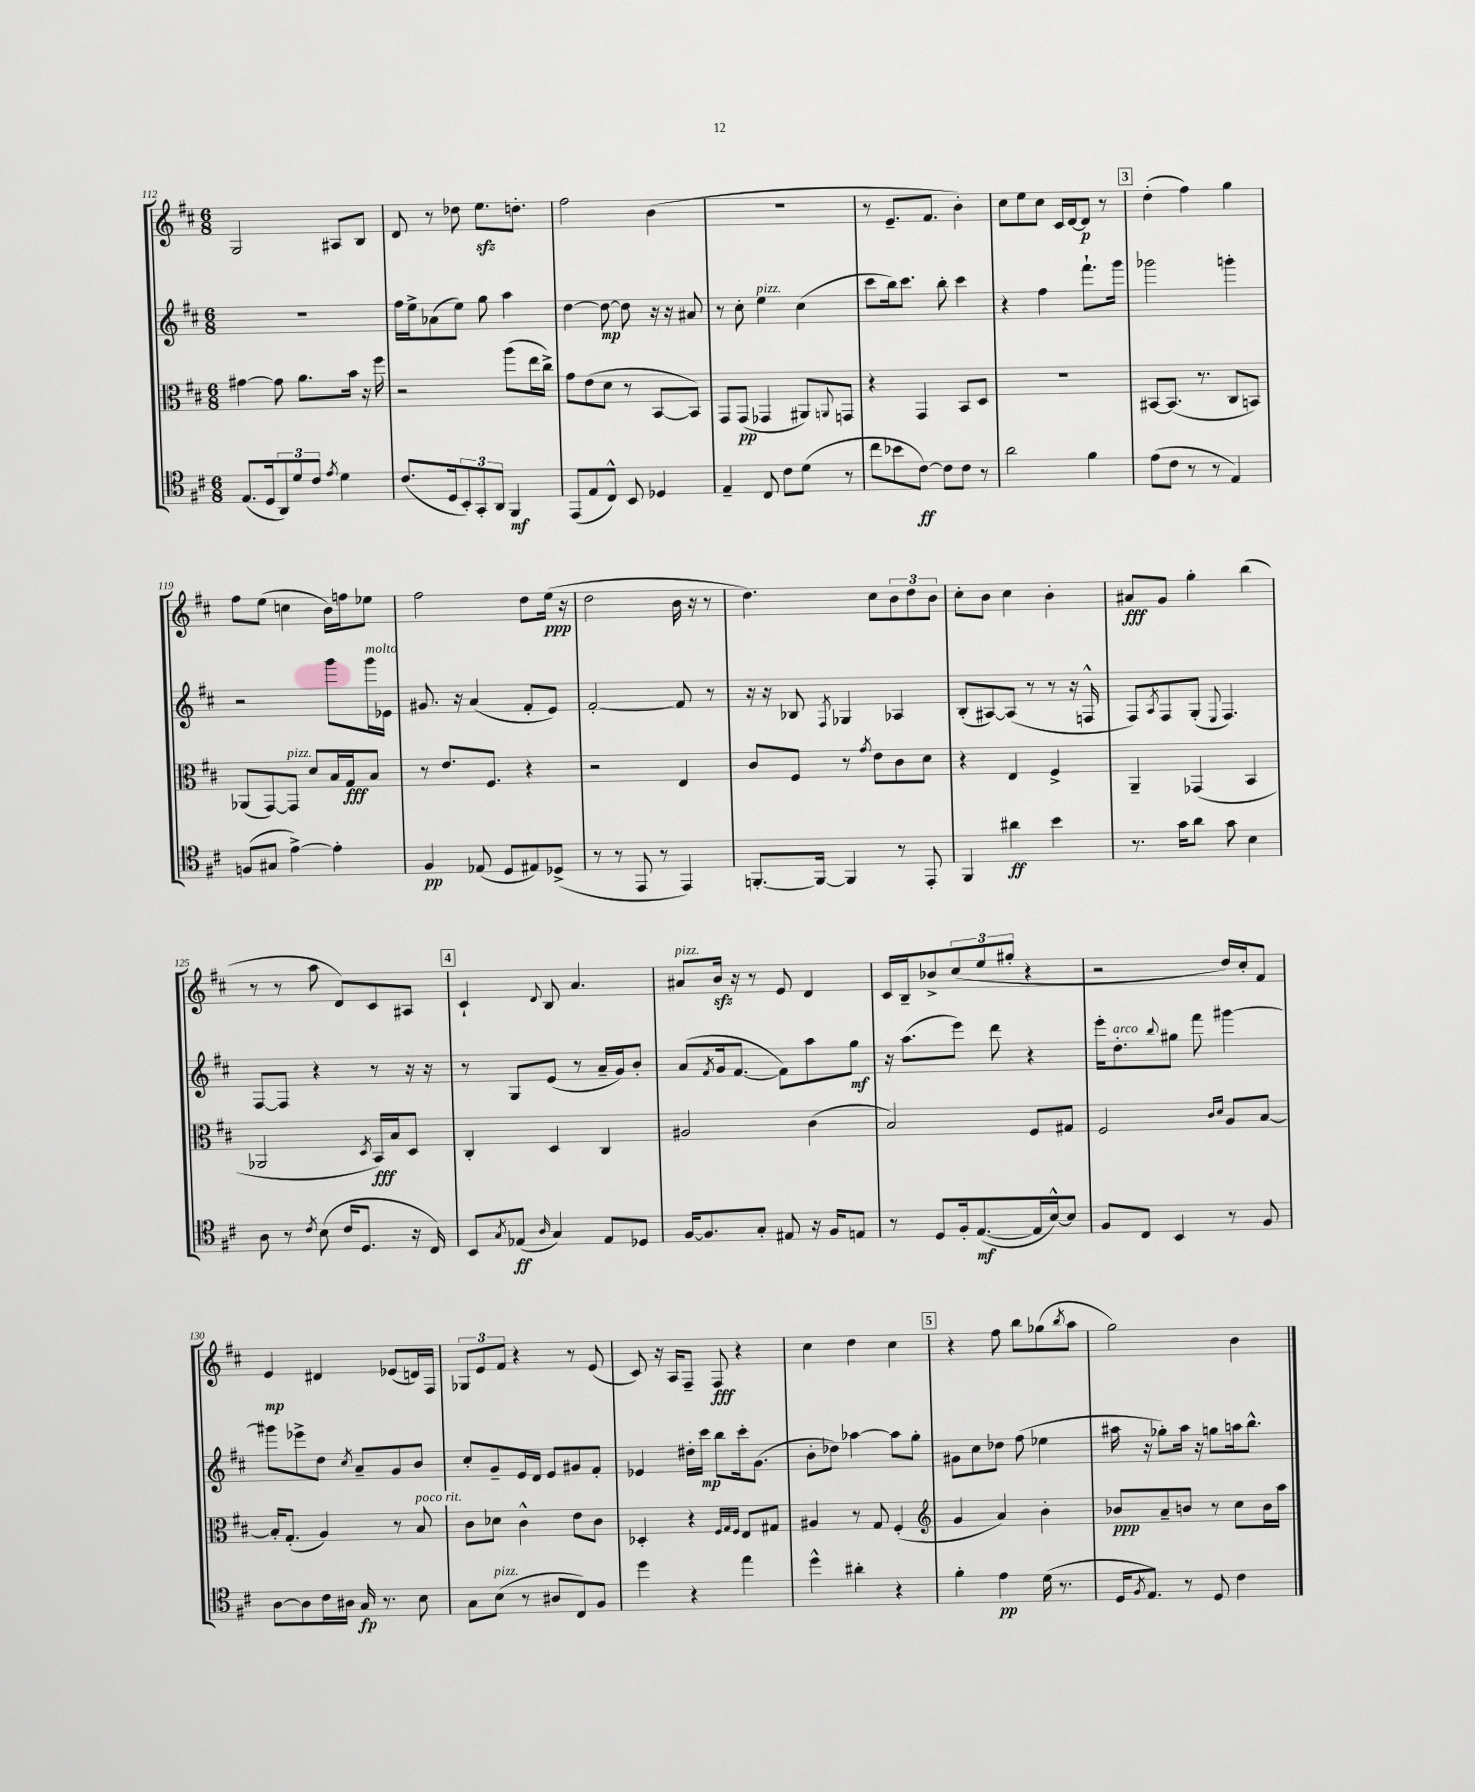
<<
\new StaffGroup <<
\new Staff = "s0" {
    \clef treble \key d \major \numericTimeSignature \time 6/8
    g2 ais8 b8 |
    d'8 r8 des''8 e''8.\sfz d''8.-. |
    fis''2 b'4( |
    R2. |
    r8 e'8.-- fis'8. b'4-.) |
    cis''8 e''8 cis''8 cis'16 d'16~ d'8\p r8 |
    \mark \markup { \box "3" } d''4-.( fis''4) g''4 |
    fis''8 e''8( c''4 b'16) f''16 ees''8 |
    fis''2 d''8 e''16\ppp( r16 |
    d''2 b'16 r16 r8 |
    d''4.) cis''8 \tuplet 3/2 { b'8 d''8 b'8 } |
    cis''8-. b'8 cis''4 b'4-. |
    ais'8\fff g'8 g''4-. b''4( |
    r8 r8 a''8 d'8) cis'8 ais8 |
    \mark \markup { \box "4" } cis'4-! \appoggiatura { d'8 } b8 a'4. |
    ais'8^\markup { \italic "pizz." } b'16\sfz r16 r8 e'8 d'4 |
    cis'16 b16-- bes'8-> \tuplet 3/2 { cis''8( e''8 gis''8-. } r4 |
    r2 d''16) cis''16-. fis'8 |
    e'4\mp dis'4 ees'8( d'16) fis16 |
    \tuplet 3/2 { ges8 e'8 fis'8 } r4 r8 e'8( |
    cis'8) r16 a16 fis8-- fis8\fff r4 |
    cis''4 d''4 cis''4 |
    \mark \markup { \box "5" } r4 fis''8 b''8 ges''8( \acciaccatura { b''8 } a''8 |
    g''2) b'4 \bar "|." |
}
\new Staff = "s1" {
    \clef treble \key d \major \numericTimeSignature \time 6/8
    R2. |
    fis''16 e''16-> aes'8( e''8) g''8 a''4 |
    d''4~ d''8~\mp d''8 r16 r16 ais'8 |
    r8 cis''8-. e''4^\markup { \italic "pizz." } cis''4( |
    cis'''8 b''16) cis'''8. b''8-. cis'''4 |
    r4 fis''4 fis'''8.-! g'''16 |
    \mark \markup { \box "3" } ges'''2 g'''4-. |
    r2 g'''8 g'''16^\markup { \italic "molto" } ees'16 |
    gis'8. r16 a'4( fis'8-. e'8) |
    fis'2~-. fis'8 r8 |
    r16 r16 bes8 \acciaccatura { fis8 } ges4 aes4 |
    b8-.( ais8~) ais8( r8 r8 r16 f16-^ |
    fis8) \acciaccatura { a8 } fis8 g8-.( \appoggiatura { e8 } fis4.) |
    fis8~ fis8 r4 r8 r16 r16 |
    \mark \markup { \box "4" } r8 g8 e'8( r8 a'16-- g'16) b'8-. |
    a'8( \acciaccatura { fis'8 } g'16 fis'8.~ fis'8) a''8 g''8\mf |
    r16 a''8.( e'''8) d'''8 r4 |
    e'''16-. d''8.-.^\markup { \italic "arco" } \appoggiatura { b''8 } gis''8 fis'''8 gis'''4~ |
    gis'''8 ees'''8-> d''8 \acciaccatura { cis''8 } a'8-- g'8 b'8 |
    cis''8-. g'8-- e'16 d'16 e'8 gis'8 fis'8-. |
    ees'4 dis''16-. cis'''16\mp b''8 cis'''16-. g'8.( |
    b'8-. des''8) aes''4~ aes''8 g''8-. |
    \mark \markup { \box "5" } gis'8 cis''8 des''8 fis''8( ees''4 |
    ais''16 r16 ges''8-.) ais''16 r16 g''8 a''16 b''8.-^ \bar "|." |
}
\new Staff = "s2" {
    \clef alto \key d \major \numericTimeSignature \time 6/8
    gis'4~ gis'8 a'8. b'16 r16 fis''16 |
    r2 a''8( e''16 cis''16->) |
    g'8 e'8( d'8 r8 b,8~ b,8) |
    g,8 g,8\pp( ges,4 ais,8) \appoggiatura { a,8 } g,8 |
    r4 g,4 b,8 d8 |
    R2. |
    \mark \markup { \box "3" } bis,8~ bis,8.( r8. cis8 b,8) |
    aes,8( g,8~) g,8^\markup { \italic "pizz." } d'8 b16 g16\fff b8 |
    r8 e'8. fis8. r4 |
    r2 e4 |
    cis'8 fis8 r8 \acciaccatura { g'8 } e'8 cis'8 d'8 |
    r4 e4 fis4-> |
    a,4-- ges,4( b,4 |
    aes,2 \acciaccatura { d8 } b,16\fff) b16 d8 |
    \mark \markup { \box "4" } cis4-. d4 cis4 |
    ais2 cis'4( |
    b2) fis8 gis8 |
    fis2 \grace { cis'16 d'16 } a8 b8~ |
    b16-. g8.-.( a4) r8 b8^\markup { \italic "poco rit." } |
    cis'8 des'8 cis'4-^ e'8 cis'8 |
    des4-. r4 \grace { fis32 g32 fis32 } e8 gis8 |
    ais4 r8 g8 fis4-.( |
    \mark \markup { \box "5" } \clef treble g'4 a'4) b'4-. |
    bes'8\ppp a'8-- b'8 r8 cis''8 b'16 a''16 \bar "|." |
}
\new Staff = "s3" {
    \clef tenor \key d \major \numericTimeSignature \time 6/8
    e8.( d16 \tuplet 3/2 { a,8) d'8 cis'8 } \acciaccatura { e'8 } d'4 |
    cis'8.( d16 \tuplet 3/2 { b,8-.) g,8-. a,8 } fis,4\mf |
    e,8( e8 cis8-^) b,8 des4 |
    e4-- cis8 cis'8 d'8( r8 |
    cis''8 bes'8 cis'8~\ff) cis'8 cis'8 r8 |
    a'2 fis'4 |
    \mark \markup { \box "3" } e'8( cis'8 r8 r8 e4) |
    f8( gis8 e'4~->) e'4-. |
    fis4\pp ees8( d8 eis8) des8->( |
    r8 r8 e,8 r8 e,4) |
    f,8.~-. f,16~ f,4 r8 e,8-. |
    fis,4 ais'4\ff b'4 |
    r8. g'16 a'8 g'8 b4 |
    a8 r8 \acciaccatura { cis'8 } b8( cis'16 d8. r16 cis16) |
    \mark \markup { \box "4" } b,8 \acciaccatura { g8 } ees8\ff( \grace { a16 } g4) ees8 des8 |
    fis16~ fis8. g8-. eis8 r16 fis16 e8 |
    r8 d8 fis16-. e8.~\mf( e16 b16~-^) b8 |
    fis8 cis8 b,4 r8 fis8 |
    a8~ a8 cis'16 ais16 g16\fp r8. b8 |
    g8 b8^\markup { \italic "pizz." }( r8 ais8 cis8) fis8 |
    d''4 r4 e''4 |
    d''4-^ ais'4-. r4 |
    \mark \markup { \box "5" } fis'4-. e'4\pp d'16( r8. |
    d16 \acciaccatura { fis8 } e8.) r8 d8 cis'4 \bar "|." |
}
>>
>>
\layout { \context { \Score currentBarNumber = #112 } }
